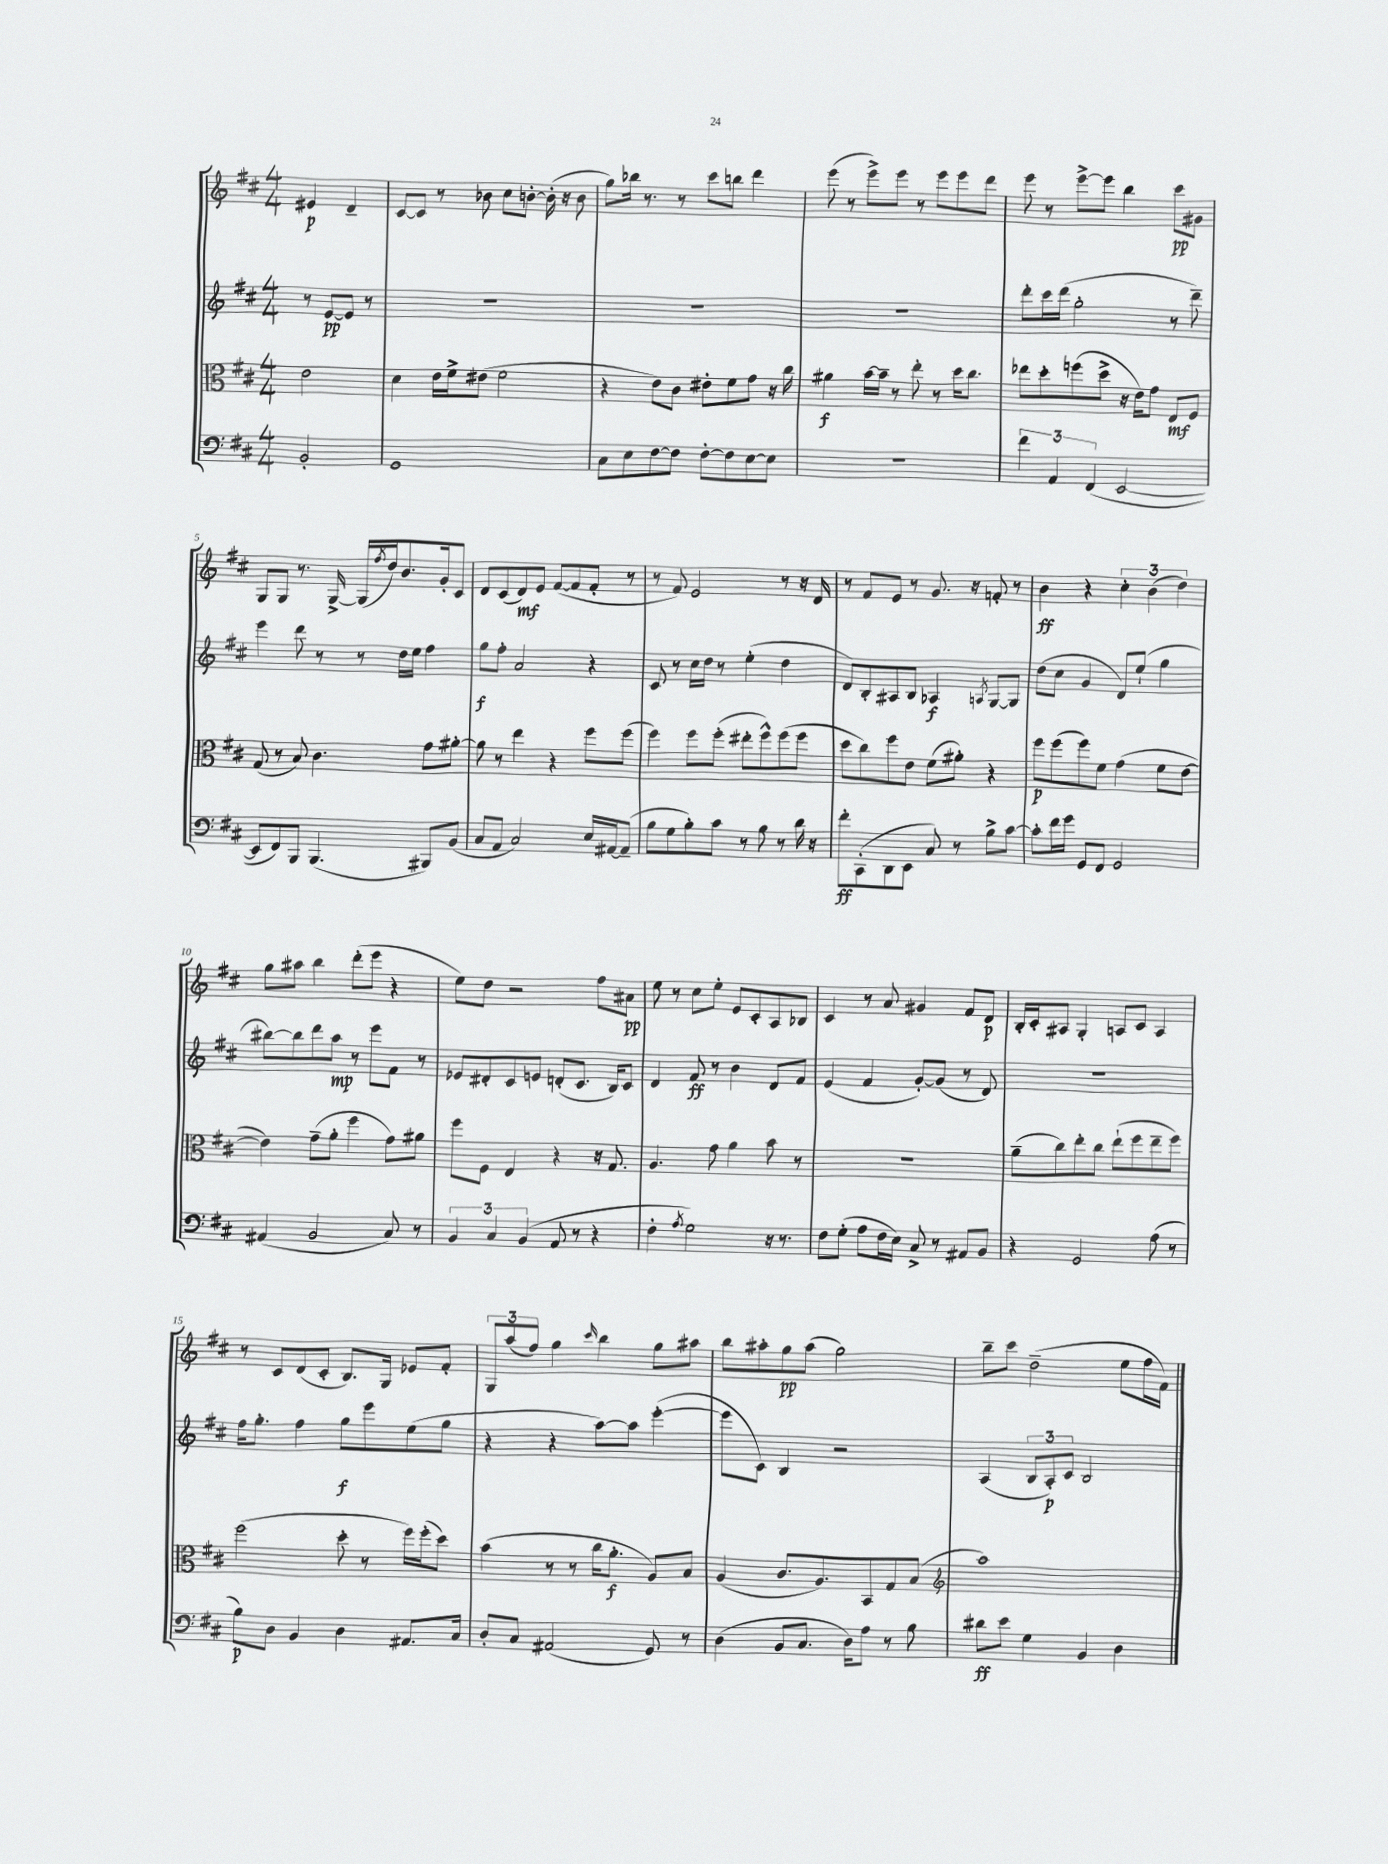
<<
\new StaffGroup <<
\new Staff = "s0" {
    \clef treble \key d \major \numericTimeSignature \time 4/4 \partial 2
    eis'4\p d'4-- |
    cis'8~ cis'8 r8 bes'8 cis''8 b'8~-. b'16-.( r16 b'8 |
    g''8) bes''16 r8. r8 cis'''8 b''8 d'''4 |
    e'''8( r8 e'''8->) e'''8 r8 e'''8 e'''8 d'''8 |
    e'''8 r8 e'''8~-> e'''8 b''4 cis'''8\pp gis'8 |
    g8 g8 r8. g16~-> g16( \acciaccatura { fis''8 } d''16) b'8. g'16-. cis'8 |
    d'8 cis'8( d'8\mf) e'8 fis'8~( fis'8 fis'8-. r8 |
    r8 fis'8) e'2 r8 r16 d'16 |
    r8 fis'8 e'8 r8 g'8. r16 f'8-. r8 |
    b'4\ff r4 \tuplet 3/2 { cis''4-. b'4( d''4) } |
    g''8 ais''8 b''4 d'''8-.( e'''8 r4 |
    e''8) d''8 r2 fis''8 ais'8\pp |
    e''8 r8 cis''8 e''8-. e'8 cis'8-. a8 bes8 |
    cis'4 r8 a'8 gis'4 fis'8 d'8\p |
    b16-. cis'16-. ais8 g4-. a8 cis'8 a4 |
    r8 cis'8 d'8( cis'8-. b8.) g16 ees'8 fis'8-. |
    \tuplet 3/2 { g8 a''8( fis''8) } g''4 \grace { cis'''16 } b''4 g''8 ais''8 |
    b''8 ais''8-. g''8\pp ais''8( g''2) |
    b''8-- cis'''8 d''2--( e''8 fis''16 fis'16) \bar "|." |
}
\new Staff = "s1" {
    \clef treble \key d \major \numericTimeSignature \time 4/4 \partial 2
    r8 e'8~\pp e'8 r8 |
    R1 |
    R1 |
    R1 |
    d'''8-. cis'''16 d'''16( g''2-. r8 d'''8--) |
    e'''4 d'''8 r8 r8 d''16 e''16 fis''4 |
    g''8\f fis''8-. a'2 r4 |
    cis'8 r8 cis''16 d''16 r8 e''4-.( d''4 |
    d'8) b8-. ais8 b8 aes4\f \acciaccatura { a8 } g8~ g8 |
    d''8( cis''8 g'4 d'8) e''8-!( g''4 |
    bis''8~) bis''8 d'''8 a''8\mp r8 e'''8 fis'8 r8 |
    ees'8 dis'8-. cis'8 e'8 d'8-.( cis'8. b16) cis'8 |
    d'4 fis'8\ff r8 b'4 d'8 fis'8 |
    e'4( fis'4 g'8~-.) g'8( r8 d'8) |
    R1 |
    fis''16 g''8.-. fis''4 g''8\f e'''8 e''8( g''8 |
    r4 r4 a''8~) a''8 e'''4~-.( |
    e'''8 cis'8) b4 r2 |
    a4( \tuplet 3/2 { b8 a8-.\p) cis'8 } b2 \bar "|." |
}
\new Staff = "s2" {
    \clef alto \key d \major \numericTimeSignature \time 4/4 \partial 2
    e'2 |
    d'4 e'16 fis'16-> eis'8( fis'2 |
    r4 e'8) cis'8 eis'8-. fis'8 g'8 r16 cis''16 |
    ais'4\f b'16~ b'16-- r8 e''8-. r8 d''16 cis''8. |
    ees''8 d''8-. f''8( d''8-> r16 e'16) g'8 e8\mf fis8 |
    g8( r8 b8) cis'4. g'8 ais'8~-. |
    ais'8 r8 e''4 r4 fis''8 fis''8( |
    fis''4) fis''8 fis''8-.( eis''8-. fis''8-^) fis''8( fis''8 |
    d''8 cis''8) fis''8 e'8 fis'8( ais'8-.) r4 |
    fis''8\p fis''8( fis''8) fis'8 g'4( fis'8 e'8~ |
    e'4) g'8--( a'8-. fis''4 g'8) ais'8 |
    fis''8 fis8 e4 r4 r16 g8. |
    a4. g'8 a'4 b'8 r8 |
    R1 |
    a'8--( cis''8) e''8-. cis''8 e''8-!( fis''8 e''8-- fis''8) |
    fis''2( d''8-. r8 fis''16) fis''16-.( d''8) |
    b'4( r8 r8 cis''16 a'8.-.\f a8) b8 |
    a4( cis'8. a8.) b,8 g8 b8( |
    \clef treble a''1) \bar "|." |
}
\new Staff = "s3" {
    \clef bass \key d \major \numericTimeSignature \time 4/4 \partial 2
    b,2-. |
    g,1 |
    cis8 e8 fis8~ fis8 fis8~-. fis8 e8~ e8 |
    r1 |
    \tuplet 3/2 { fis'4 a,4 fis,4( } e,2~ |
    e,8 fis,8) b,,8 b,,4.( bis,,8) b,8( |
    cis8 a,8 cis2) e16 ais,16~ ais,8--( |
    b8 g8 b8-.) cis'8 r8 b8 r8 d'16 r16 |
    fis'8-.\ff cis,8-.( d,8 e,8 cis8) r8 b8-> cis'8~ |
    cis'8-. fis'16 g'16 g,8 fis,8 g,2 |
    ais,4( b,2 cis8) r8 |
    \tuplet 3/2 { b,4 cis4 b,4( } a,8 r8 r4 |
    fis4-. \acciaccatura { a8 } g2) r16 r8. |
    fis8 g8-.( a8 fis16 e16) cis8-> r8 ais,8 b,8 |
    r4 g,2 a8( r8 |
    b8\p) d8 b,4 d4 ais,8. cis16 |
    d8-. cis8 ais,2( g,8) r8 |
    d4( b,8 cis8. d16) a8 r8 b8 |
    dis'8\ff e'8 g4 b,4 d4 \bar "|." |
}
>>
>>
